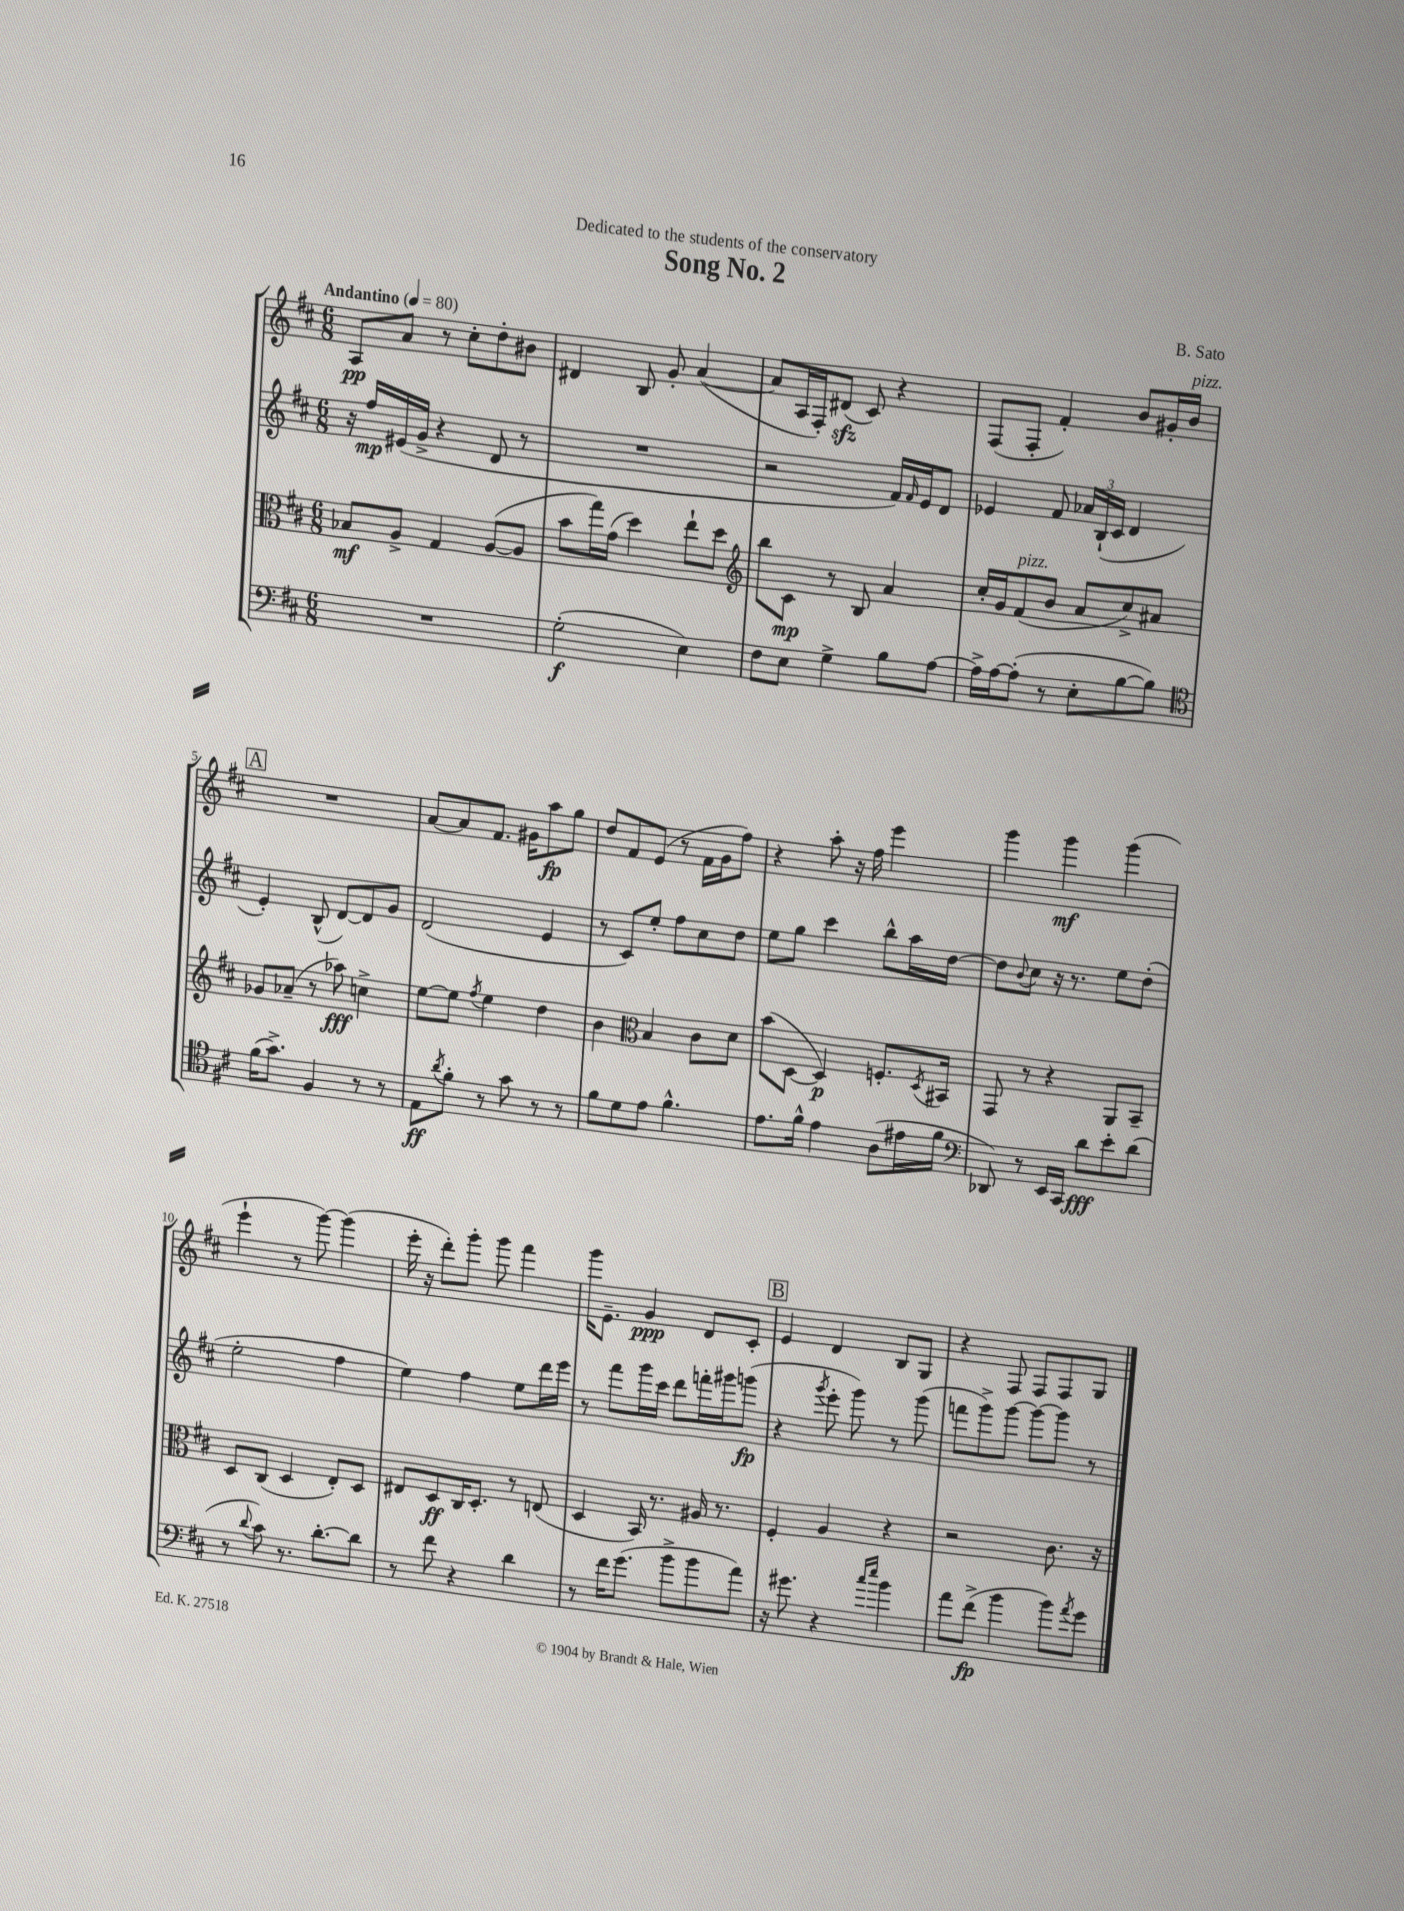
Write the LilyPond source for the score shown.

\header { title = "Song No. 2" composer = "B. Sato" dedication = "Dedicated to the students of the conservatory" }
<<
\new StaffGroup <<
\new Staff = "s0" {
    \clef treble \key d \major \numericTimeSignature \time 6/8 \tempo "Andantino" 4 = 80
    a8\pp a'8 r8 cis''8-. d''8-. bis'8 |
    dis'4 b8 g'8-. a'4~( |
    a'8 a16 fis16-.) dis'8\sfz( cis'8) r4 |
    fis8( fis8-. fis'4-.) b'8 gis'16-. b'16^\markup { \italic "pizz." } |
    \mark \markup { \box "A" } R2. |
    a'8~ a'8 fis'8. gis'16 a''8\fp g''8 |
    d''8 fis'8 e'8( r8 fis'16 g'16 fis''8) |
    r4 a''8-. r16 fis''16 e'''4 |
    g'''4 g'''4\mf g'''4( |
    e'''4-! r8 g'''8~) g'''4( |
    e'''16-. r16 d'''8-.) g'''8-. g'''8 fis'''4 |
    g'''16 e'8.-- g'4\ppp d'8 cis'8-. |
    \mark \markup { \box "B" } e'4 d'4 b8 g8 |
    r4 fis8 fis8 fis8 g8 \bar "|." |
}
\new Staff = "s1" {
    \clef treble \key d \major \numericTimeSignature \time 6/8
    r16 fis''16\mp eis'16( g'16-> r4 d'8 r8 |
    R2. |
    r2 fis'16) \grace { fis'16 } e'16 d'8 |
    ees'4 fis'8 \tuplet 3/2 { aes'16 b16-!( cis'16 } d'4 |
    \mark \markup { \box "A" } e'4-.) b8-^( d'8~) d'8 g'8 |
    d'2( e'4 |
    r8 cis'8) e''8-. fis''8 cis''8 d''8 |
    e''8 g''8 cis'''4 b''8-^ a''16 d''16~ |
    d''8 \appoggiatura { b'8 } cis''8 r16 r8. e''8 d''8-.( |
    e''2-. fis''4 |
    e''4) fis''4 e''8 d'''16 e'''16 |
    r8 fis'''8 g'''16 cis'''16 d'''8 f'''16-. gis'''16 g'''8\fp( |
    \mark \markup { \box "B" } r4 \acciaccatura { g'''8 } e'''8-. g'''8) r8 g'''8( |
    f'''8 g'''8->) g'''8~ g'''8~ g'''8 r8 \bar "|." |
}
\new Staff = "s2" {
    \clef alto \key d \major \numericTimeSignature \time 6/8
    bes8\mf a8-> g4 a8~( a8 |
    b'8 g''16) g'16( d''4) e''8-! d''8 |
    \clef treble b''8 cis'8\mp r8 b8 a'4 |
    cis''16-. g'16 fis'8^\markup { \italic "pizz." }( b'8 a'8 cis''8->) ais'8 |
    \mark \markup { \box "A" } ges'8 aes'8--( r8 aes''8\fff) c''4-> |
    e''8~ e''8 \acciaccatura { fis''8 } e''4 d''4 |
    b'4 \clef alto b4 cis'8 d'8 |
    b'8( d8~ d4\p) f8.-. \acciaccatura { d8 } bis,16 |
    g,8 r8 r4 a,8 b,8-- |
    d8 cis8( d4 e8-.) d8 |
    eis8 d8\ff cis16 d8.-. r8 e8( |
    d4 b,16) r8. ais16 r8. |
    \mark \markup { \box "B" } fis4-. a4 r4 |
    r2 cis'8. r16 \bar "|." |
}
\new Staff = "s3" {
    \clef bass \key d \major \numericTimeSignature \time 6/8
    R2. |
    g2-.\f( e4) |
    fis8 e8 g4-> b8 a8~ |
    a16-> a16~ a8-.( r8 e8-. b8~ b8) |
    \mark \markup { \box "A" } \clef tenor fis'16( g'8.->) fis4 r8 r8 |
    e8\ff \acciaccatura { a'8 } fis'8-. r8 g'8 r8 r8 |
    fis'8 d'8 e'8 fis'4.-^ |
    e'8. fis'16-^ e'4 a8( eis'16 fis'16 |
    \clef bass des,8) r8 e,16 cis,16 d'8\fff e'8-. d'8( |
    r8 \appoggiatura { d'8 } cis'8) r8. d'8.~-. d'8 |
    r8 fis'8 r4 d'4 |
    r8 fis'16 g'8.( b'8-> b'8 a'8) |
    \mark \markup { \box "B" } r16 gis'8. r4 \grace { cis''16 e''16 } b'4 |
    a'8 fis'8->\fp( b'4 b'8) \acciaccatura { a'8 } g'8 \bar "|." |
}
>>
>>
